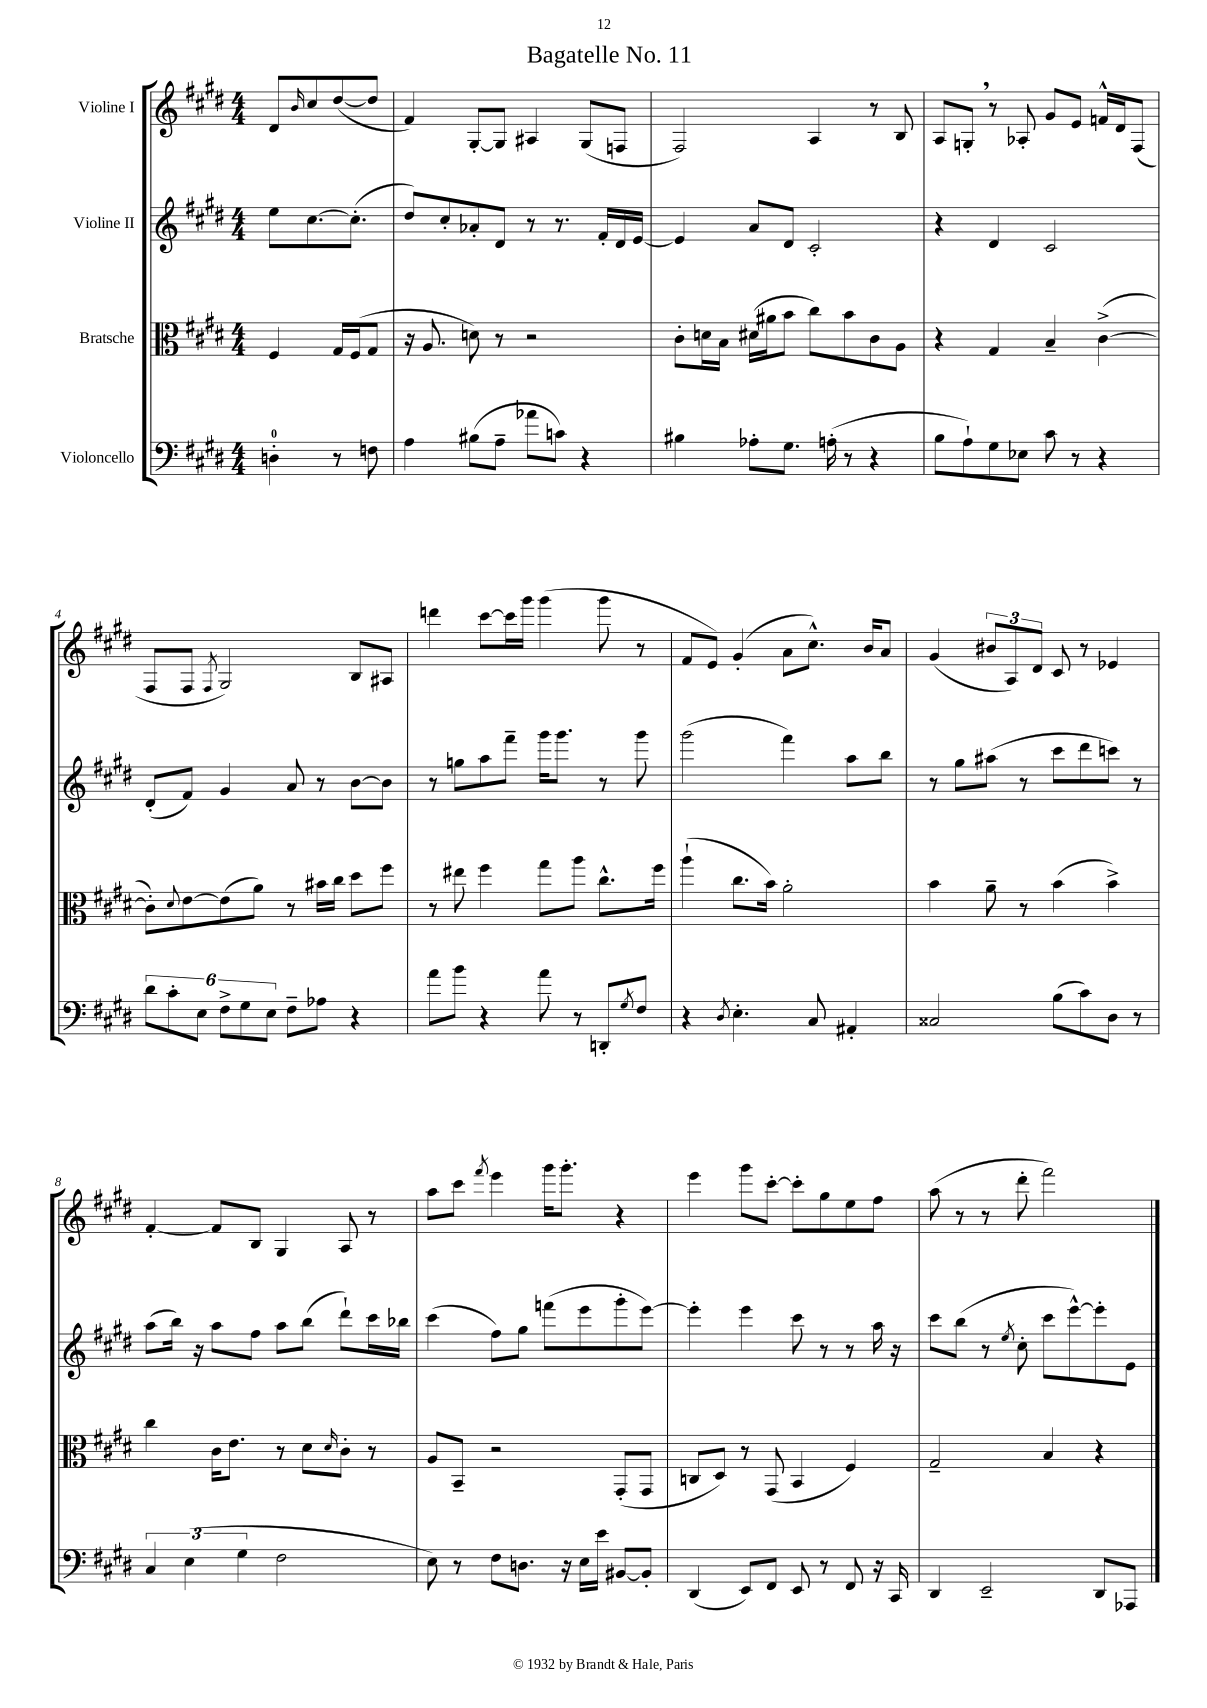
\header { title = "Bagatelle No. 11" }
<<
\new StaffGroup <<
\new Staff = "s0" \with { instrumentName = "Violine I" } {
    \clef treble \key e \major \numericTimeSignature \time 4/4 \partial 2
    dis'8 \grace { b'16 } cis''8 dis''8~( dis''8 |
    fis'4) gis8~-. gis8 ais4 gis8( f8 |
    fis2) a4 r8 b8 |
    a8 g8-. \breathe r8 aes8-. gis'8 e'8 f'16-^ dis'16 fis8( |
    fis8 fis8 \acciaccatura { fis8 } gis2) b8 ais8 |
    d'''4 cis'''8~ cis'''16 gis'''16 gis'''4( gis'''8 r8 |
    fis'8 e'8) gis'4-.( a'8 cis''8.-^) b'16 a'8 |
    gis'4( \tuplet 3/2 { bis'8 a8) dis'8 } cis'8 r8 ees'4 |
    fis'4~-. fis'8 b8 gis4 a8 r8 |
    a''8 cis'''8 \acciaccatura { fis'''8 } e'''4 gis'''16 gis'''8.-. r4 |
    e'''4 gis'''8 cis'''8~-. cis'''8-. gis''8 e''8 fis''8 |
    a''8( r8 r8 dis'''8-. fis'''2) \bar "|." |
}
\new Staff = "s1" \with { instrumentName = "Violine II" } {
    \clef treble \key e \major \numericTimeSignature \time 4/4 \partial 2
    e''8 cis''8.~ cis''8.-.( |
    dis''8) cis''8-. aes'8-. dis'8 r8 r8. fis'16-. dis'16 e'16~ |
    e'4 a'8 dis'8 cis'2-. |
    r4 dis'4 cis'2 |
    dis'8-.( fis'8) gis'4 a'8 r8 b'8~ b'8 |
    r8 g''8 a''8 fis'''8-- gis'''16 gis'''8. r8 gis'''8 |
    gis'''2( fis'''4) a''8 b''8 |
    r8 gis''8 ais''8( r8 cis'''8 dis'''8 c'''8) r8 |
    a''8( b''16) r16 a''8 fis''8 a''8 b''8( dis'''8-!) cis'''16 bes''16 |
    cis'''4( fis''8) gis''8 f'''8( e'''8 gis'''8-. e'''8~) |
    e'''4-. e'''4 cis'''8 r8 r8 a''16 r16 |
    cis'''8 b''8( r8 \acciaccatura { e''8 } cis''8-. cis'''8 e'''8~-^) e'''8-. e'8 \bar "|." |
}
\new Staff = "s2" \with { instrumentName = "Bratsche" } {
    \clef alto \key e \major \numericTimeSignature \time 4/4 \partial 2
    fis4 gis16 fis16( gis8 |
    r16 a8. d'8) r8 r2 |
    cis'8-. d'16 b16 dis'16( ais'16 b'8 cis''8) b'8 cis'8 a8 |
    r4 gis4 b4-- cis'4~->( |
    cis'8-.) \appoggiatura { dis'8 } e'8~ e'8( a'8) r8 bis'16 cis''16 dis''8 fis''8 |
    r8 eis''8 fis''4 gis''8 a''8 cis''8.-^ fis''16 |
    a''4-!( cis''8. b'16) a'2-. |
    b'4 a'8-- r8 b'4( b'4->) |
    cis''4 cis'16 e'8. r8 dis'8 \grace { dis'16 } cis'8-. r8 |
    a8 b,8-- r2 gis,8-.( gis,8 |
    c8 dis8) r8 gis,8( b,4 fis4) |
    gis2-- b4 r4 \bar "|." |
}
\new Staff = "s3" \with { instrumentName = "Violoncello" } {
    \clef bass \key e \major \numericTimeSignature \time 4/4 \partial 2
    d4-0-. r8 f8 |
    a4 bis8( a8-- aes'8 c'8) r4 |
    bis4 aes8-. gis8. a16-.( r8 r4 |
    b8 a8-!) gis8 ees8 cis'8 r8 r4 |
    \tuplet 6/4 { dis'8 cis'8-. e8 fis8-> gis8 e8 } fis8-- aes8 r4 |
    a'8 b'8 r4 a'8 r8 d,8-. \acciaccatura { gis8 } fis8 |
    r4 \acciaccatura { dis8 } e4.-. cis8 ais,4-. |
    cisis2 b8( cis'8) dis8 r8 |
    \tuplet 3/2 { cis4 e4( gis4 } fis2 |
    e8) r8 fis8 d8. r16 e16 e'16 bis,8~ bis,8-. |
    dis,4( e,8) fis,8 e,8 r8 fis,8 r16 cis,16 |
    dis,4 e,2-- dis,8 aes,,8 \bar "|." |
}
>>
>>
